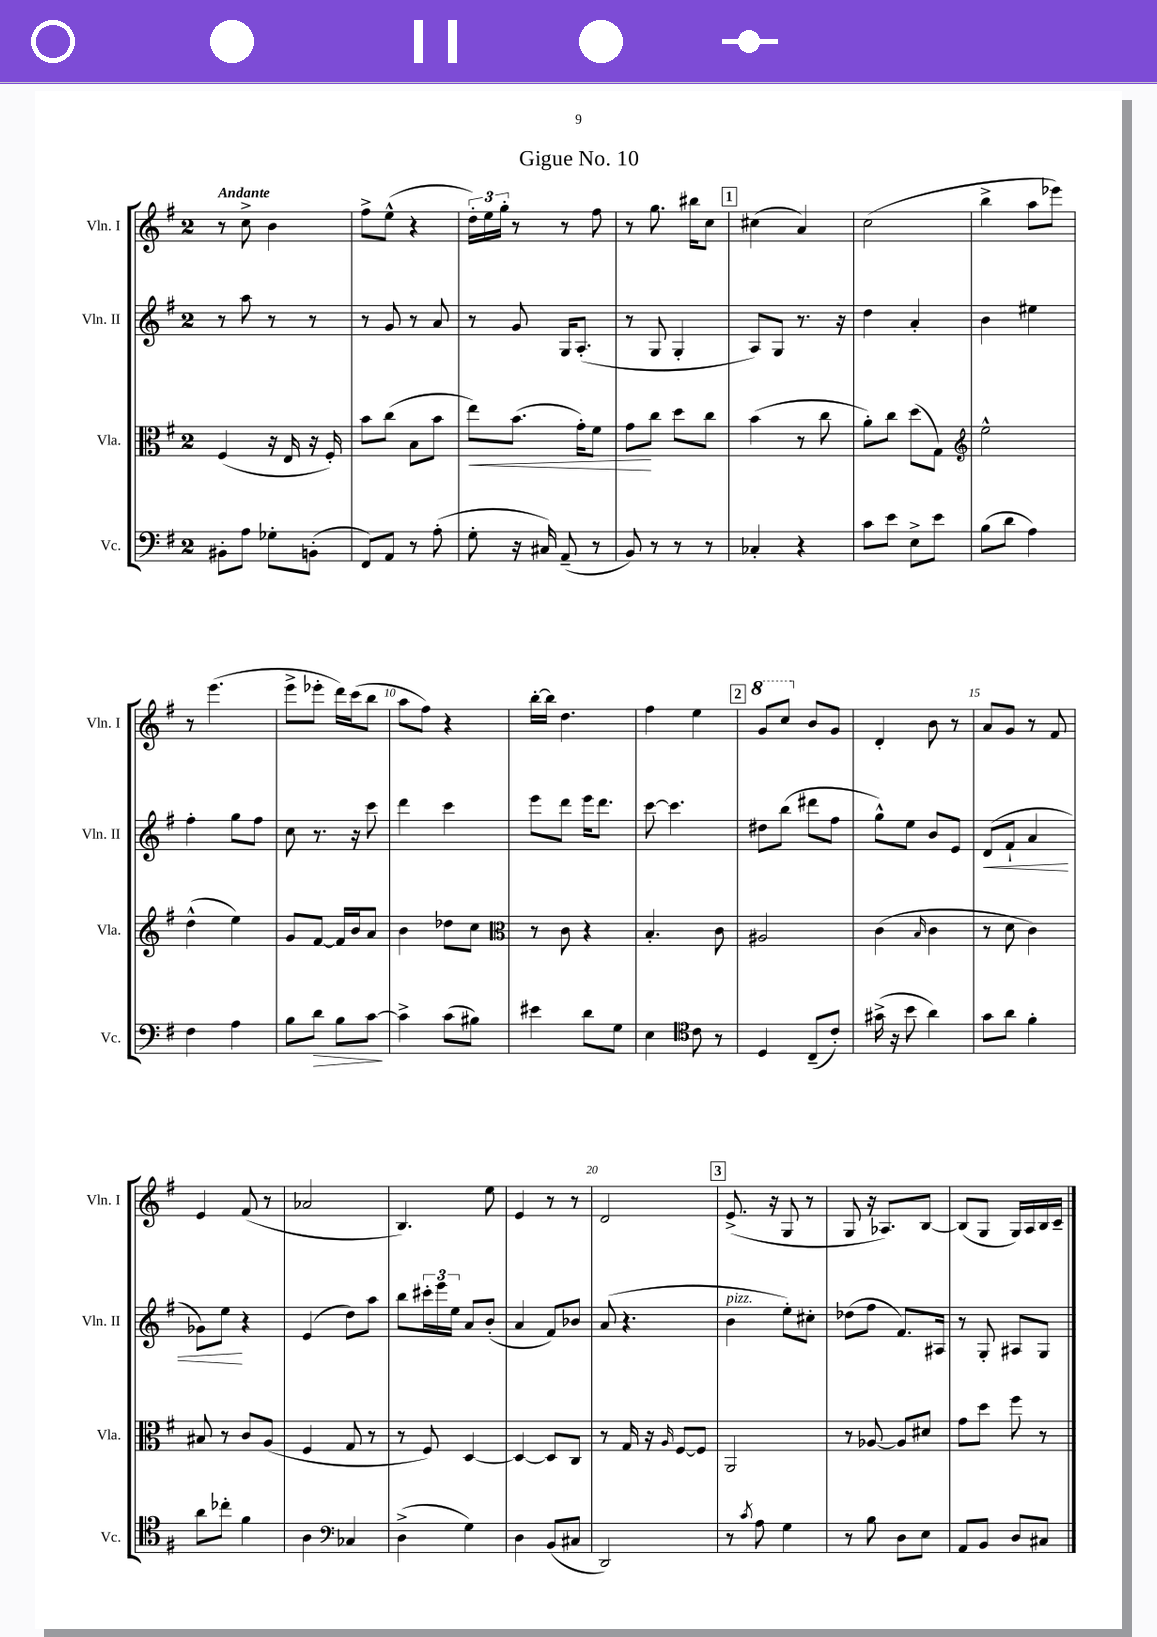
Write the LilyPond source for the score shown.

\header { title = "Gigue No. 10" }
<<
\new StaffGroup <<
\new Staff = "s0" \with { instrumentName = "Vln. I" shortInstrumentName = "Vln. I" } {
    \clef treble \key g \major \once \override Staff.TimeSignature.style = #'single-digit \time 2/4 \tempo "Andante"
    r8 c''8-> b'4 |
    fis''8-> e''8-^( r4 |
    \tuplet 3/2 { d''16-.) e''16 g''16-. } r8 r8 fis''8 |
    r8 g''8. bis''16 c''8 |
    \mark \markup { \box "1" } cis''4( a'4) |
    c''2( |
    b''4-> a''8 ees'''8) |
    r8 e'''4.( |
    e'''8-> ees'''8-. d'''16) c'''16( b''8 |
    a''8 fis''8) r4 |
    b''16~-. b''16 d''4. |
    fis''4 e''4 |
    \mark \markup { \box "2" } \ottava #1 g''8 c'''8 \ottava #0 b'8 g'8 |
    d'4-. b'8 r8 |
    a'8 g'8 r8 fis'8 |
    e'4 fis'8( r8 |
    aes'2 |
    b4.) e''8 |
    e'4 r8 r8 |
    d'2 |
    \mark \markup { \box "3" } e'8.->( r16 g8 r8 |
    g8 r16 aes8.) b8~ |
    b8( g8 g16) a16 b16 c'16-- \bar "|." |
}
\new Staff = "s1" \with { instrumentName = "Vln. II" shortInstrumentName = "Vln. II" } {
    \clef treble \key g \major \once \override Staff.TimeSignature.style = #'single-digit \time 2/4
    r8 a''8 r8 r8 |
    r8 g'8 r8 a'8 |
    r8 g'8 g16 a8.-.( |
    r8 g8 g4-. |
    \mark \markup { \box "1" } a8) g8 r8. r16 |
    d''4 a'4-. |
    b'4 eis''4 |
    fis''4-. g''8 fis''8 |
    c''8 r8. r16 c'''8 |
    d'''4 c'''4 |
    e'''8 d'''8 e'''16 d'''8. |
    c'''8~ c'''4. |
    \mark \markup { \box "2" } dis''8 b''8( dis'''8 fis''8 |
    g''8-^) e''8 b'8 e'8 |
    d'8\<( fis'8-! a'4 |
    ges'8) e''8\! r4 |
    e'4( d''8) a''8 |
    b''8 \tuplet 3/2 { cis'''16-. e'''16 e''16 } a'8 b'8-.( |
    a'4 fis'8) bes'8 |
    a'8( r4. |
    \mark \markup { \box "3" } b'4^\markup { \italic "pizz." } e''8-.) cis''8-. |
    des''8( fis''8 fis'8.) ais16 |
    r8 g8-. ais8 g8 \bar "|." |
}
\new Staff = "s2" \with { instrumentName = "Vla." shortInstrumentName = "Vla." } {
    \clef alto \key g \major \once \override Staff.TimeSignature.style = #'single-digit \time 2/4
    fis4( r16 e16 r16 fis16-.) |
    b'8 c''8( b8 b'8 |
    e''8\<) b'8.( g'16-.) fis'8 |
    g'8\! c''8 d''8 c''8 |
    \mark \markup { \box "1" } b'4( r8 c''8 |
    a'8-.) c''8 d''8( g8) |
    \clef treble e''2-^ |
    d''4-^( e''4) |
    g'8 fis'8~ fis'16 b'16 a'8 |
    b'4 des''8 c''8 |
    \clef alto r8 c'8 r4 |
    b4.-. c'8 |
    \mark \markup { \box "2" } ais2 |
    c'4( \grace { b16 } c'4 |
    r8 d'8 c'4) |
    bis8 r8 c'8 a8( |
    fis4 g8 r8 |
    r8 fis8) d4~ |
    d4~ d8 c8 |
    r8 g16 r16 \grace { a16 } fis8~ fis8 |
    \mark \markup { \box "3" } a,2 |
    r8 aes8~ aes8 dis'8 |
    g'8 d''8 fis''8 r8 \bar "|." |
}
\new Staff = "s3" \with { instrumentName = "Vc." shortInstrumentName = "Vc." } {
    \clef bass \key g \major \once \override Staff.TimeSignature.style = #'single-digit \time 2/4
    bis,8-. a8 ges8-. b,8-.( |
    fis,8) a,8 r8 a8-.( |
    g8-. r16 cis16) a,8--( r8 |
    b,8) r8 r8 r8 |
    \mark \markup { \box "1" } ces4-. r4 |
    c'8 e'8 e8-> e'8 |
    b8( d'8 a4) |
    fis4 a4 |
    b8 d'8\> b8 c'8~\! |
    c'4-> c'8( bis8) |
    eis'4 d'8 g8 |
    e4 \clef tenor c'8 r8 |
    \mark \markup { \box "2" } d4 c8--( c'8-.) |
    gis'16->( r16 b'8 a'4) |
    g'8 a'8 fis'4-. |
    a'8 ces''8-. fis'4 |
    a4 \clef bass ces4 |
    d4->( g4) |
    d4 b,8( cis8 |
    d,2) |
    \mark \markup { \box "3" } r8 \acciaccatura { c'8 } a8 g4 |
    r8 b8 d8 e8 |
    a,8 b,8 d8 cis8 \bar "|." |
}
>>
>>
\layout { \context { \Score \override BarNumber.break-visibility = ##(#f #t #t) barNumberVisibility = #(every-nth-bar-number-visible 5) } }
